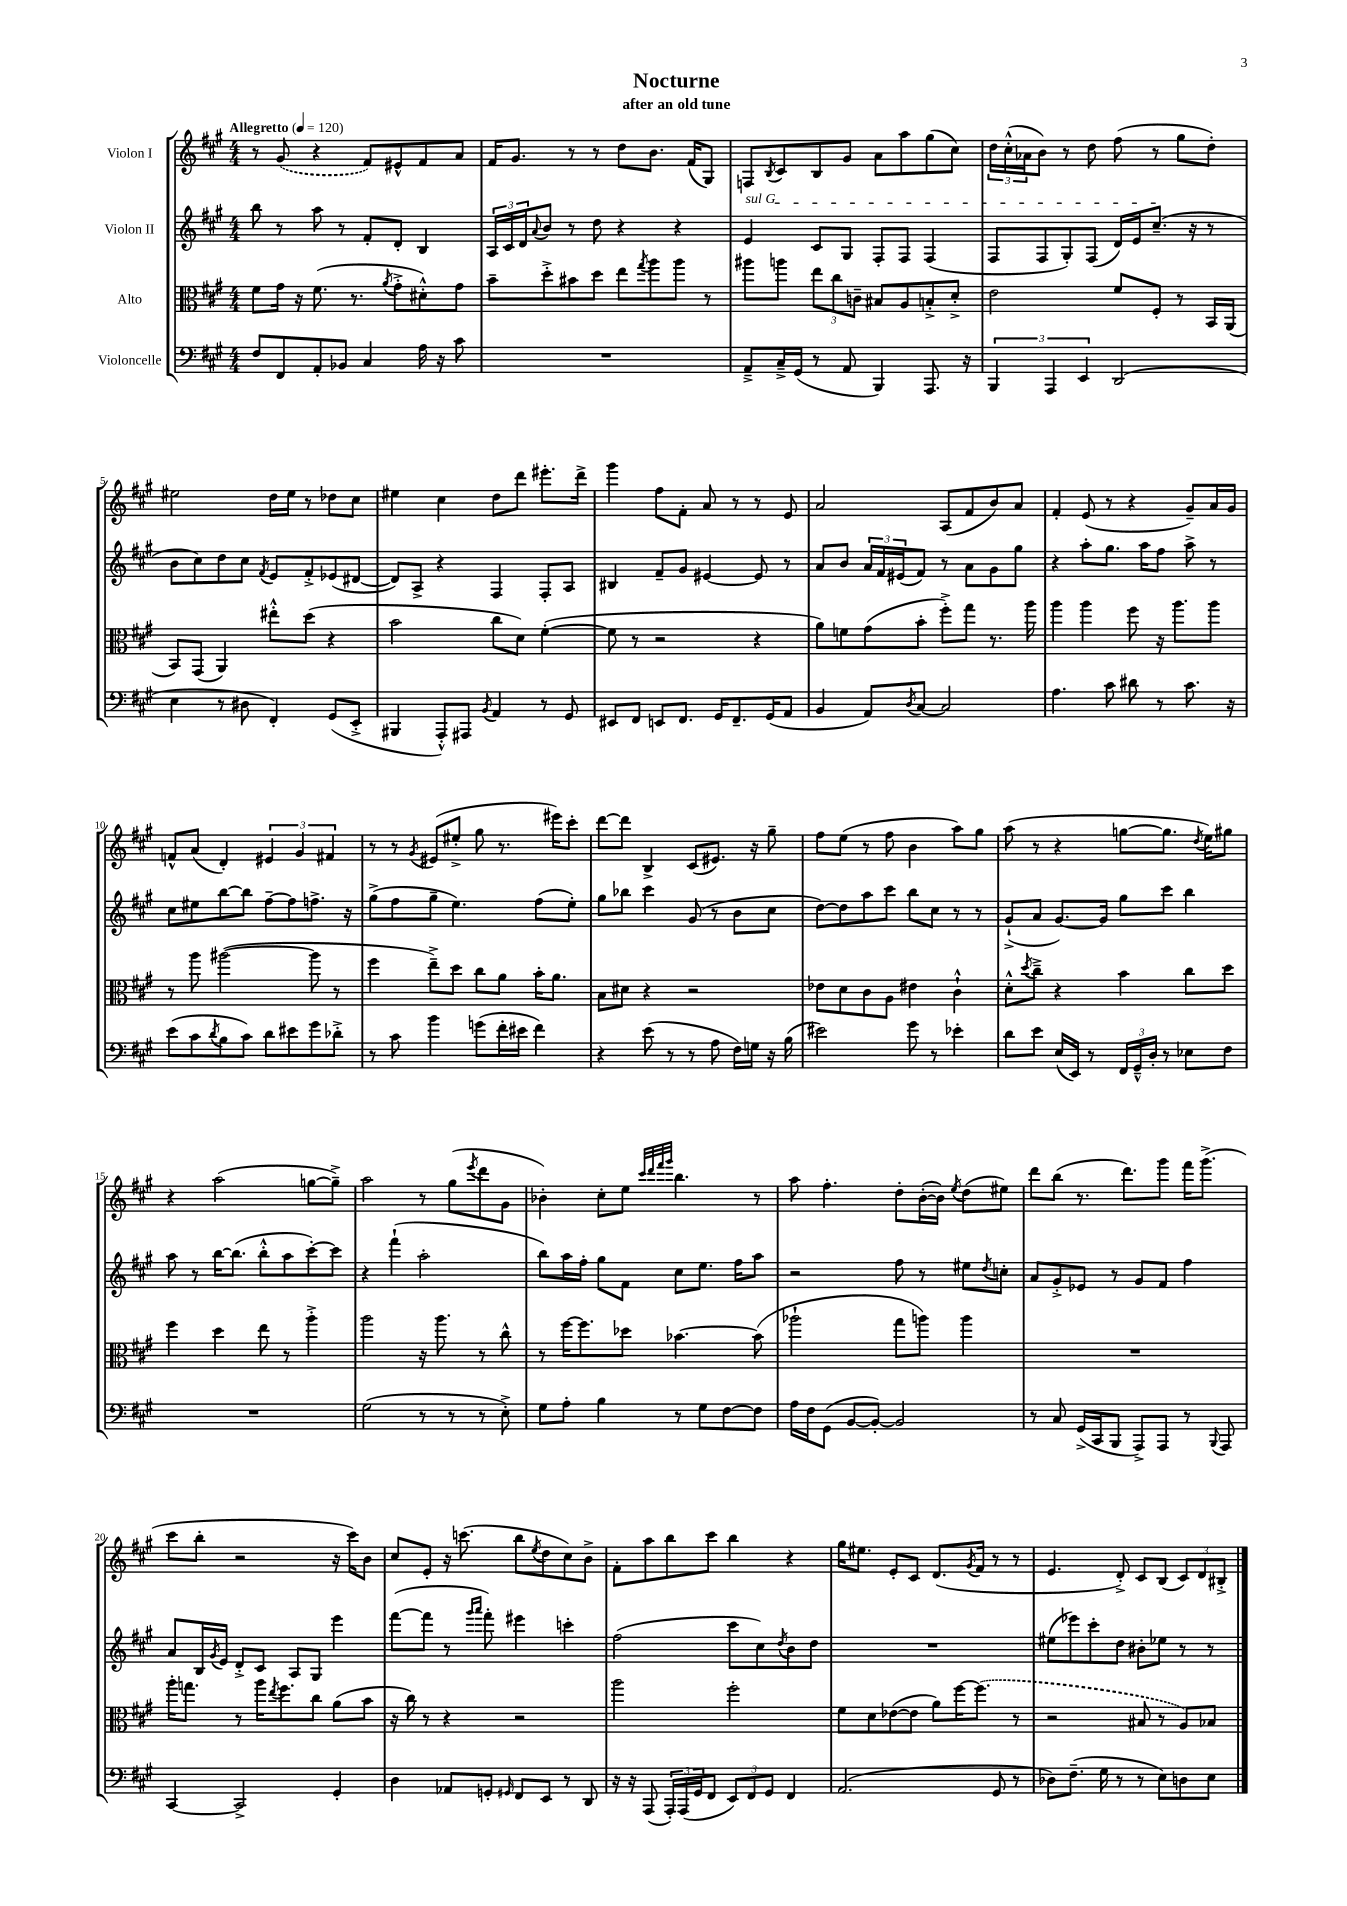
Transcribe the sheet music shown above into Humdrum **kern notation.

**kern	**kern	**kern	**kern
*part4	*part3	*part2	*part1
*staff4	*staff3	*staff2	*staff1
*I"Violoncelle	*I"Alto	*I"Violon II	*I"Violon I
*clefF4	*clefC3	*clefG2	*clefG2
*k[f#c#g#]	*k[f#c#g#]	*k[f#c#g#]	*k[f#c#g#]
*M4/4	*M4/4	*M4/4	*M4/4
*MM120	*MM120	*MM120	*MM120
=1	=1	=1	=1
!	!	!	!LO:TX:a:B:t=Allegretto
8F#/L	8f#\L	8bb\	8r
8FF#/	16g#\Jk	8r	(8g#/
.	16r	.	.
8AA'/	(8.f#\	8aa\	4r
8BB-X/J	.	8r	.
.	8.r	.	.
4C#/	.	8f#'/L	8f#/L)
.	8qa/	.	.
.	8g#'^\L	8d'/J	8e#X^^/
16A\	8d#X'^^\)	4B/	8f#/
16r	.	.	.
8c#\	8g#\J	.	8a/J
=2	=2	=2	=2
1r	8b~\L	24A/LL	16f#/KL
.	.	24c#/	.
.	.	.	8.g#/J
.	.	24d/J	.
.	.	8qqa/	.
.	8dd'^\	8b/J	.
.	8b#X\	8r	8r
.	8dd\J	8dd\	8r
.	8ee\L	4r	8dd\L
.	8qgg#/	.	.
.	8aa\	.	8.b\J
.	8aa\J	4r	.
.	.	.	(16f#/KL
.	8r	.	8G#/J)
=3	=3	=3	=3
!	!	!LO:TX:a:i:t=sul G	!
8AA~^/L	8aa#X\L	4e/	8Fn/L
.	.	.	8qB/
16C#~^/L	8aan\J	.	8c#/
(16GG#/JJ	.	.	.
8r	12ee\L	8c#/L	8B/
.	12cc#\	.	.
8AA/	.	8G#/J	8g#/J
.	12cn~\J	.	.
4BBB/)	8B#X/L	8F#'/L	8a\L
.	8A/	8F#/J	8aa\
8.AAA/	8Bn'^/	(4F#/	(8gg#\
.	8d'^/J	.	8cc#\J)
16r	.	.	.
=4	=4	=4	=4
6BBB/	2e\	8F#/L	24dd\LL
.	.	.	(24cc#'^^\
.	.	.	24a-X\J
.	.	8F#/	8b\J)
6AAA/	.	.	.
.	.	8G#'/)	8r
6EE/	.	.	.
.	.	(8F#/J	8dd\
(2DD/	8f#/L	16d/LL)	(8ff#\
.	.	16e/J	.
.	8F#'/J	(8.cc#~/J	8r
.	8r	.	8gg#\L
.	.	16r	.
.	16BB/LL	8r	8dd'\J)
.	(16AA/JJ	.	.
!!LO:LB:g=z
=5	=5	=5	=5
4E\	8BB/L)	8b\L	2ee#X\
.	(8GG#/J	8cc#\)	.
8r	4AA/)	8dd\	.
8D#X\	.	8cc#\J	.
.	.	8qf#/	.
4FF#'/)	8ee#X'^^\L	8e/L	16dd\LL
.	.	.	16ee#\JJ
.	(8dd\J	8f#'^/	8r
(8GG#/L	4r	(8e-X/	8dd-X\L
8EE'^/J	.	[8d#X/J	8cc#\J
=6	=6	=6	=6
4BBB#X/	2b\	8d#/L])	4ee#X\
.	.	8A^/J	.
8AAA'^^/L)	.	4r	4cc#\
8AAA#X/J	.	.	.
8qBB/	.	.	.
4AA/	8cc#\L	4F#/	8dd\L
.	8d\J)	.	8ddd\J
8r	([4f#'\	8F#'/L	8.eee#X'\L
8GG#/	.	8A/J	.
.	.	.	16ddd^\Jk
=7	=7	=7	=7
8EE#X/L	8f#\]	4B#X/	4ggg#\
8FF#/J	8r	.	.
8EEn/L	2r	8f#~/L	8ff#\L
8.FF#/J	.	8g#/J	8f#'\J
.	.	[4e#X/	8a/
16GG#/KL	.	.	.
8.FF#~/	.	.	8r
.	4r	8e#/]	8r
(16GG#/K	.	.	.
8AA/J	.	8r	8e/
=8	=8	=8	=8
4BB/	8a\L)	8a/L	2a/
.	8fn\	8b/J	.
8AA/L)	(8g#\	24a/LL	.
.	.	24f#/	.
.	.	(24e#X/J	.
8qD/	.	.	.
[8C#/J	8b'\J	8f#/J)	.
2C#/]	8ff#'^\L)	8r	(8A/L
.	8gg#\J	8a\L	8f#/
.	8.r	8g#\	8b/)
.	.	8gg#\J	8a/J
.	16aa\	.	.
=9	=9	=9	=9
4.A\	4aa\	4r	4f#'/
.	4aa\	8aa'\L	(8e/
8c#\	.	8.gg#\J	8r
8d#X\	8ff#\	.	4r
.	.	16aa\KL	.
8r	16r	8ff#\J	.
.	8.aa\L	.	.
8.c#\	.	8aa^\	8g#~/L)
.	8aa\J	8r	16a/L
16r	.	.	16g#/JJ
!!LO:LB:g=z
=10	=10	=10	=10
(8e\L	8r	8cc#\L	8fn^^/L
8c#\	8aa\	8ee#X\	(8a/J
8qd/	.	.	.
8B\	([2aa#X\	[8bb\	4d'/)
8c#\J)	.	8bb\J]	.
8d\L	.	[8ff#~\L	6e#X/
8e#X\	.	8ff#\]	.
.	.	.	6g#/
8g#\	8aa#\]	8.ffn^\J	.
.	.	.	6f#X/
8d-X'^\J	8r	.	.
.	.	16r	.
=11	=11	=11	=11
8r	4ff#\	(8gg#^\L	8r
8c#\	.	8ff#\	8r
.	.	.	8qg#/
4b\	8ee~^\L)	8gg#~\J	(8e#X/L
.	8dd\J	4.ee\)	8ee#X'^/J
(8gn\L	8cc#\L	.	8gg#\
16f#'\L	8a\J	.	8.r
16e#X\JJ	.	.	.
4f#\)	16b'\KL	(8ff#\L	.
.	8.a\J	.	16eee#X\KL)
.	.	8ee'\J)	8ccc#'\J
=12	=12	=12	=12
4r	8B\L	8gg#\L	[8ddd\L
.	8d#X\J	8bb-X\J	8ddd\J]
(8e\	4r	4ccc#\	4B^/
8r	.	.	.
8r	2r	(8g#/	(8c#/L
8A\	.	8r	8.e#X/J)
16F#\LL)	.	8b\L	.
16Gn\JJ	.	.	16r
16r	.	8cc#\J	8gg#~\
(16B\	.	.	.
=13	=13	=13	=13
2e#X\)	8e-X\L	[8dd\L)	8ff#\L
.	8d\	8dd\]	(8ee\J
.	8c#\	8aa\	8r
.	8A\J	8ccc#\J	8ff#\
8g#\	4e#X\	8bb\L	4b\
8r	.	8cc#\J	.
4e-X'\	4c#`^^\	8r	8aa\L)
.	.	8r	8gg#\J
=14	=14	=14	=14
8d\L	8d'^^\L	(8g#`^/L	(8aa\
.	8qdd/	.	.
8e\J	8cc#~^\J	8a/J	8r
(16E/LL	4r	[8.g#/L)	4r
16EE/JJ)	.	.	.
8r	.	.	.
.	.	16g#/Jk]	.
24FF#/LL	4b\	8gg#\L	[8ggn\L
24GG#~^^/	.	.	.
24D'/JJ	.	.	.
8r	.	8ccc#\J	8.gg\J]
8E-X\L	8cc#\L	4bb\	.
.	.	.	8qdd/
.	.	.	16ee\KL)
8F#\J	8dd\J	.	8gg#X\J
!!LO:LB:g=z
=15	=15	=15	=15
1r	4ff#\	8aa\	4r
.	.	8r	.
.	4dd\	[16bb\KL	(2aa\
.	.	(8.bb\J]	.
.	8ee\	8bb'^^\L	.
.	8r	8aa\	.
.	4aa'^\	[8ccc#'\)	[8ggn\L
.	.	8ccc#\J]	8gg~^\J])
=16	=16	=16	=16
(2G#\	2aa\	4r	2aa\
.	.	(4fff#`\	.
8r	16r	2aa'\	8r
.	8.aa\	.	.
8r	.	.	(8gg#\L
.	.	.	8qeee/
8r	8r	.	8ddd\
8E'^\)	8cc#^^\	.	8g#\J
=17	=17	=17	=17
8G#\L	8r	8bb\L)	4b-X'\)
8A'\J	[16ff#\KL	16aa\L	.
.	8.ff#\]	16ff#'\JJ	.
4B\	.	8gg#\L	8cc#'\L
.	8dd-X\J	8f#\J	8ee\J
.	.	.	32qqccc#/LLL
.	.	.	32qqddd/
.	.	.	32qqfff#/
.	.	.	32qqggg#/JJJ
8r	[4.b-X\	8cc#\L	4.bb\
8G#\L	.	8.ee\J	.
[8F#\	.	.	.
.	.	16ff#\KL	.
8F#\J]	(8b-\]	8aa\J	8r
=18	=18	=18	=18
16A\LL	2aa-X`\	2r	8aa\
16F#\J	.	.	.
(8GG#\J	.	.	4.ff#'\
[8BB/L	.	.	.
8BB'/J_)	.	.	.
2BB/]	8gg#\L	8ff#\	8dd'\L
.	8aan\J)	8r	([16b'\L
.	.	.	16b\JJ])
.	.	.	8qee/
.	4aa\	8ee#X\L	(8dd\L
.	.	8qdd/	.
.	.	8ccn'\J	8ee#X\J)
=19	=19	=19	=19
8r	1r	8a/L	8ddd\L
8C#/	.	8g#'^/	(8bb\J
(16GG#^/LL	.	8e-X/J	8.r
16CC#/J	.	.	.
8BBB/J	.	8r	.
.	.	.	8.ddd\L)
8AAA^/L)	.	8g#/L	.
8AAA/J	.	8f#/J	8ggg#\J
8r	.	4ff#\	16fff#\KL
.	.	.	(8.ggg#^\J
8qqBBB/	.	.	.
8AAA/	.	.	.
!!LO:LB:g=z
=20	=20	=20	=20
[4CC#/	16aa'\KL	8a/L	8ccc#\L
.	8.ggn\J	.	.
.	.	16B/L	8bb'\J
.	.	8qg#/	.
.	.	16e/JJ	.
2CC#^/]	8r	8d'^/L	2r
.	16aa\KL	8c#/J	.
.	8qee/	.	.
.	8.ff#\	.	.
.	.	8A/L	.
.	8cc#\J	8G#/J	.
4GG#'/	(8a\L	4eee\	16r
.	.	.	16ccc#\KL)
.	8b\J	.	8b\J
=21	=21	=21	=21
4D\	16r	([8fff#\L	8cc#/L
.	16cc#\)	.	.
.	8r	8fff#\J]	8e'/J
8AA-X/L	4r	8r	16r
.	.	.	(8.cccn\
.	.	16qqggg#/LL	.
.	.	16qqaaa/JJ	.
8GGn'/J	.	8fff#'\)	.
16qqGG#X/	.	.	.
8FF#/L	2r	4eee#X\	8bb\L
.	.	.	8qee/
8EE/J	.	.	8dd\
8r	.	4cccn'\	8cc#\)
8DD/	.	.	8b^\J
=22	=22	=22	=22
16r	2aa\	(2ff#\	8f#'\L
16r	.	.	.
(8AAA/	.	.	8aa\
24AAA'/LL)	.	.	8bb\
(24AAA/	.	.	.
24GG#/J	.	.	.
8FF#/J	.	.	8ccc#\J
12EE/L)	2ff#'\	8ccc#\L	4bb\
12FF#/	.	.	.
.	.	8cc#\)	.
12GG#/J	.	.	.
.	.	8qdd/	.
4FF#/	.	8b\	4r
.	.	8dd\J	.
=23	=23	=23	=23
(2.AA/	8f#\L	1r	16gg#\KL
.	.	.	8.ee#X\J
.	8d\	.	.
.	([8e-X\	.	8e'/L
.	8e-\J]	.	8c#/J
.	8a\L)	.	(8.d/L
.	[16ff#\K	.	.
.	.	.	8qg#/
.	(8.ff#\J]	.	16f#/Jk
8GG#/	.	.	8r
8r	8r	.	8r
=24	=24	=24	=24
8D-X\L)	2r	(8ee#X\L	4.e/
(8.F#~\J	.	8eee-X\)	.
.	.	8ccc#'\	.
16G#\	.	.	.
8r	.	8dd\J	8d'^/)
8r	8B#X/	8b#X'\L	8c#/L
8E\L)	8r	8ee-X\J	(8B/J
8Dn\	8A/L)	8r	12c#/L)
.	.	.	12d/
8E\J	8B-X/J	8r	.
.	.	.	12B#X'^/J
==	==	==	==
*-	*-	*-	*-
